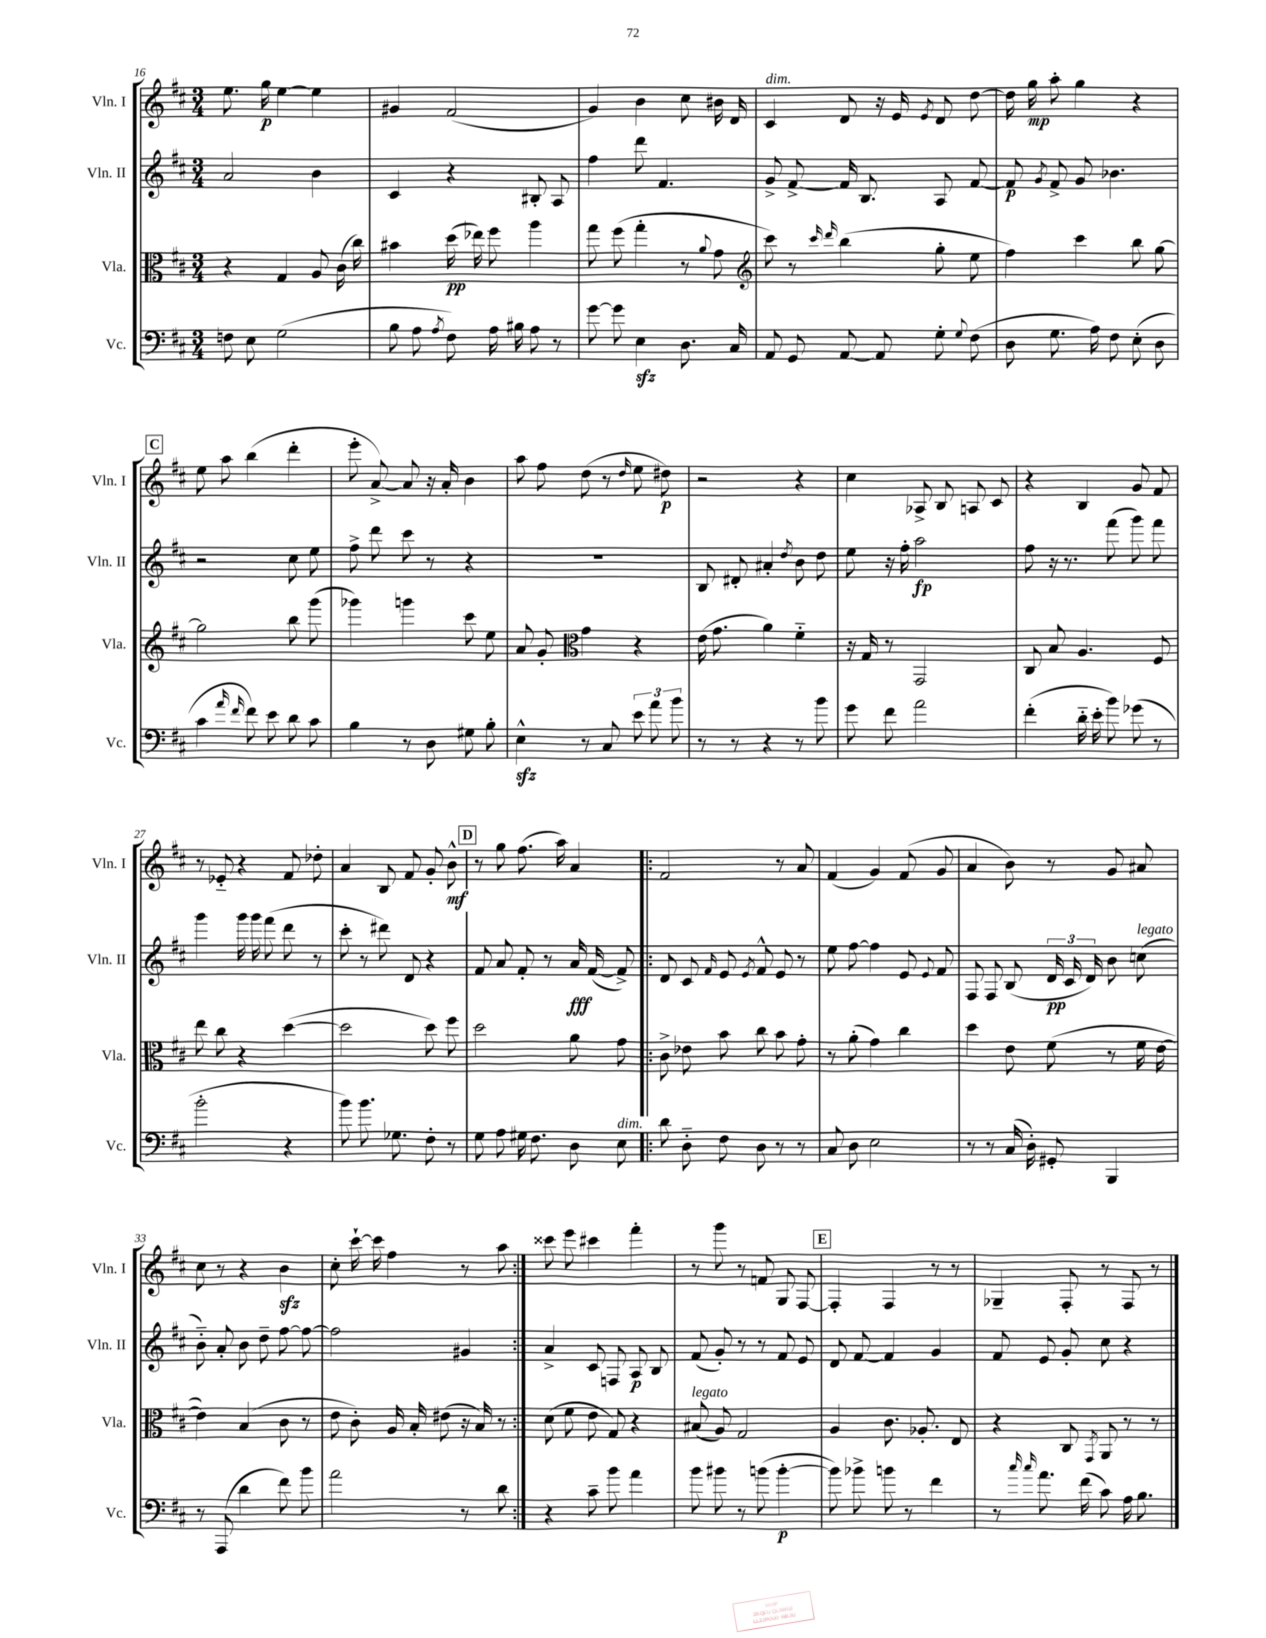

**kern	**kern	**kern	**kern
*staff4	*staff3	*staff2	*staff1
*clefF4	*clefC3	*clefG2	*clefG2
*k[f#c#]	*k[f#c#]	*k[f#c#]	*k[f#c#]
*M3/4	*M3/4	*M3/4	*M3/4
8F	4r	2a	8.ee
8E	.	.	.
.	.	.	16gg
(2G	4G	.	[4ee
.	8A	4b	4ee]
.	(16c#	.	.
.	16cc#)	.	.
=	=	=	=
8B	4b#	4c#	4g#
8A	.	.	.
8qA	.	.	.
8F#)	(16dd	4r	(2f#
.	16ee-)	.	.
16A	8ff#	.	.
16B#	.	.	.
8A	4aa	8B#'	.
8r	.	8A	.
=	=	=	=
[8g	8gg	4ff#	4g)
8g]	(8ff#	.	.
4E	4gg'	8ddd	4b
.	.	4.f#	.
8.D	8r	.	8cc#
.	8qqa	.	.
.	8g	.	16b#
16C#	.	.	16d
=	=	=	=
*	*clefG2	*	*
8AA	8ccc#)	8g^	4c#
8GG	8r	[8f#^	.
.	16qqccc#	.	.
.	16qqddd	.	.
[8AA	(4bb	16f#]	8d
.	.	8.B	.
8AA]	.	.	16r
.	.	.	16e
.	.	.	8qe
8G'	8gg'	8A	8d
8qqG	.	.	.
(8F#	8ee	[8f#	[8dd
=	=	=	=
8D	4ff#)	8f#]	16dd]
.	.	.	16gg
.	.	8qg	.
8.G	.	8f#^	8aa'
.	4ccc#	8g	4gg
16A)	.	.	.
8F#	.	4.b-	.
(8E'	8bb	.	4r
8D	[8gg	.	.
=	=	=	=
4c#	2gg]	2r	8ee
.	.	.	8aa
16qqa	.	.	.
16qqf#	.	.	.
8f#)	.	.	(4bb
8e	.	.	.
8d	8bb	8cc#	4ddd'
8c#	(8ggg	8ee	.
=	=	=	=
4B	4ggg-)	8ff#^	8eee'
.	.	8ddd	[8a^)
8r	4ggg	8ccc#	8a]
8D	.	8r	16r
.	.	.	16a'
8G#	8ccc#	4r	4b
8B'	8ee	.	.
=	=	=	=
4E^^	8a	2.r	8aa
.	8g'	.	8ff#
*	*clefC3	*	*
8r	4g	.	(8dd
8C#	.	.	8r
.	.	.	16qqdd
12e	4r	.	8ee
12a	.	.	.
.	.	.	8dd#)
12b	.	.	.
=	=	=	=
8r	(16e	8B	2r
.	8.g	.	.
8r	.	8d#'	.
4r	4a)	4a#'	.
.	.	8qdd	.
8r	4f#'~	8b	4r
8b	.	8dd	.
=	=	=	=
8g	16r	8ee	4cc#
.	16G	.	.
8f#	8r	16r	.
.	.	16ff#'	.
2a	2GG	2aa	8A-^
.	.	.	8B
.	.	.	8A
.	.	.	8c#
=	=	=	=
(4f#'	8C#	8ff#	4r
.	8B	16r	.
.	.	8.r	.
16d'~	4.A	.	4B
16e'	.	.	.
8b)	.	(8fff#	.
(8g-	.	8ggg)	8g
8r	8F#	8fff#	8f#
=	=	=	=
2b'	8ee	4ggg	8r
.	8cc#	.	8e-'~
.	4r	16ggg	4r
.	.	16ggg	.
.	.	(8fff#	.
4r	([4dd	8ddd	8f#
.	.	8r	8dd-'
=	=	=	=
8b)	2dd]	8ccc#'	4a
8.b	.	8r	.
.	.	8ddd#)	8B
8.G-	.	.	.
.	.	8d	8f#
8F#'	8dd)	4r	8g'
8r	8ff#	.	8b^^
=	=	=	=
8G	2dd	8f#	8r
8A	.	8a	8gg
16G#	.	8f#'	(8.ff#
8.F#	.	.	.
.	.	8r	.
.	.	.	16aa)
8D	8a	16a	4a
.	.	([16f#	.
8E	8g	8f#^])	.
=!|:	=!|:	=!|:	=!|:
8d	8c#^	8d	2f#
8D'~	8e-	8c#	.
.	.	16qqf#	.
8F#	8b	8e	.
.	.	8qe	.
8D	8cc#	8f#^^	.
8r	8b	8e	8r
8r	8g'	8r	8a
=	=	=	=
8C#	8r	8ee	(4f#
8D	(8a'	[8ff#	.
2E	4g)	4ff#]	4g)
.	4cc#	8e	(8f#
.	.	8qqe	.
.	.	8f#	8g
=	=	=	=
8r	4dd	8F#	4a
8r	.	8F#	.
(16C#	8e	(8B	8b)
16D')	.	.	.
8GG#'	(8f#	24d	8r
.	.	24c#	.
.	.	24d)	.
4BBB	8r	8b	8g
.	16f#	(8cc	8a#
.	[16e	.	.
=	=	=	=
8r	4e])	8b'~)	8cc#
(8AAA	.	8a'	8r
4d	(4B	8b	4r
.	.	8dd~	.
8f#)	8c#	[8ff#	4b
8b	8r	8ff#_	.
=	=	=	=
2a	8e	2ff#]	8cc#'
.	8c#')	.	[16ccc#`
.	.	.	16ccc#]
.	16A	.	4ff#
.	16B'	.	.
.	(8e#	.	.
8r	16r	4g#	8r
.	16B)	.	.
8d	8r	.	8aa
=:|!	=:|!	=:|!	=:|!
4r	(8d	4a^	8ccc##
.	8f#	.	8eee
8c#~	8e	8c#	4ccc#
8b	8G)	8F	.
4a	4r	8A	4fff#'
.	.	8B	.
=	=	=	=
8b	(8B#	(8f#	8r
8b#	8A)	8g')	8ggg
8r	2G	8r	8r
(8b	.	8r	8f
[4b'	.	8f#	8G
.	.	8e	[8F#
=	=	=	=
8b])	4A	8d	4F#']
8b-^	.	[8f#	.
8b	8.c#	4f#]	4F#
8r	.	.	.
.	8.A-'	.	.
4f#	.	4g	8r
.	8E	.	8r
=	=	=	=
8r	4r	8f#	4G-~
16qqcc#	.	.	.
16qqcc#	.	.	.
8.a	.	8e	.
.	8C#	8g'	8F#'
(16f#	.	.	.
.	8qGG	.	.
8c#)	8AA	8cc#	8r
16A	8r	4r	8F#
8.B	.	.	.
.	8r	.	8r
==	==	==	==
*-	*-	*-	*-
